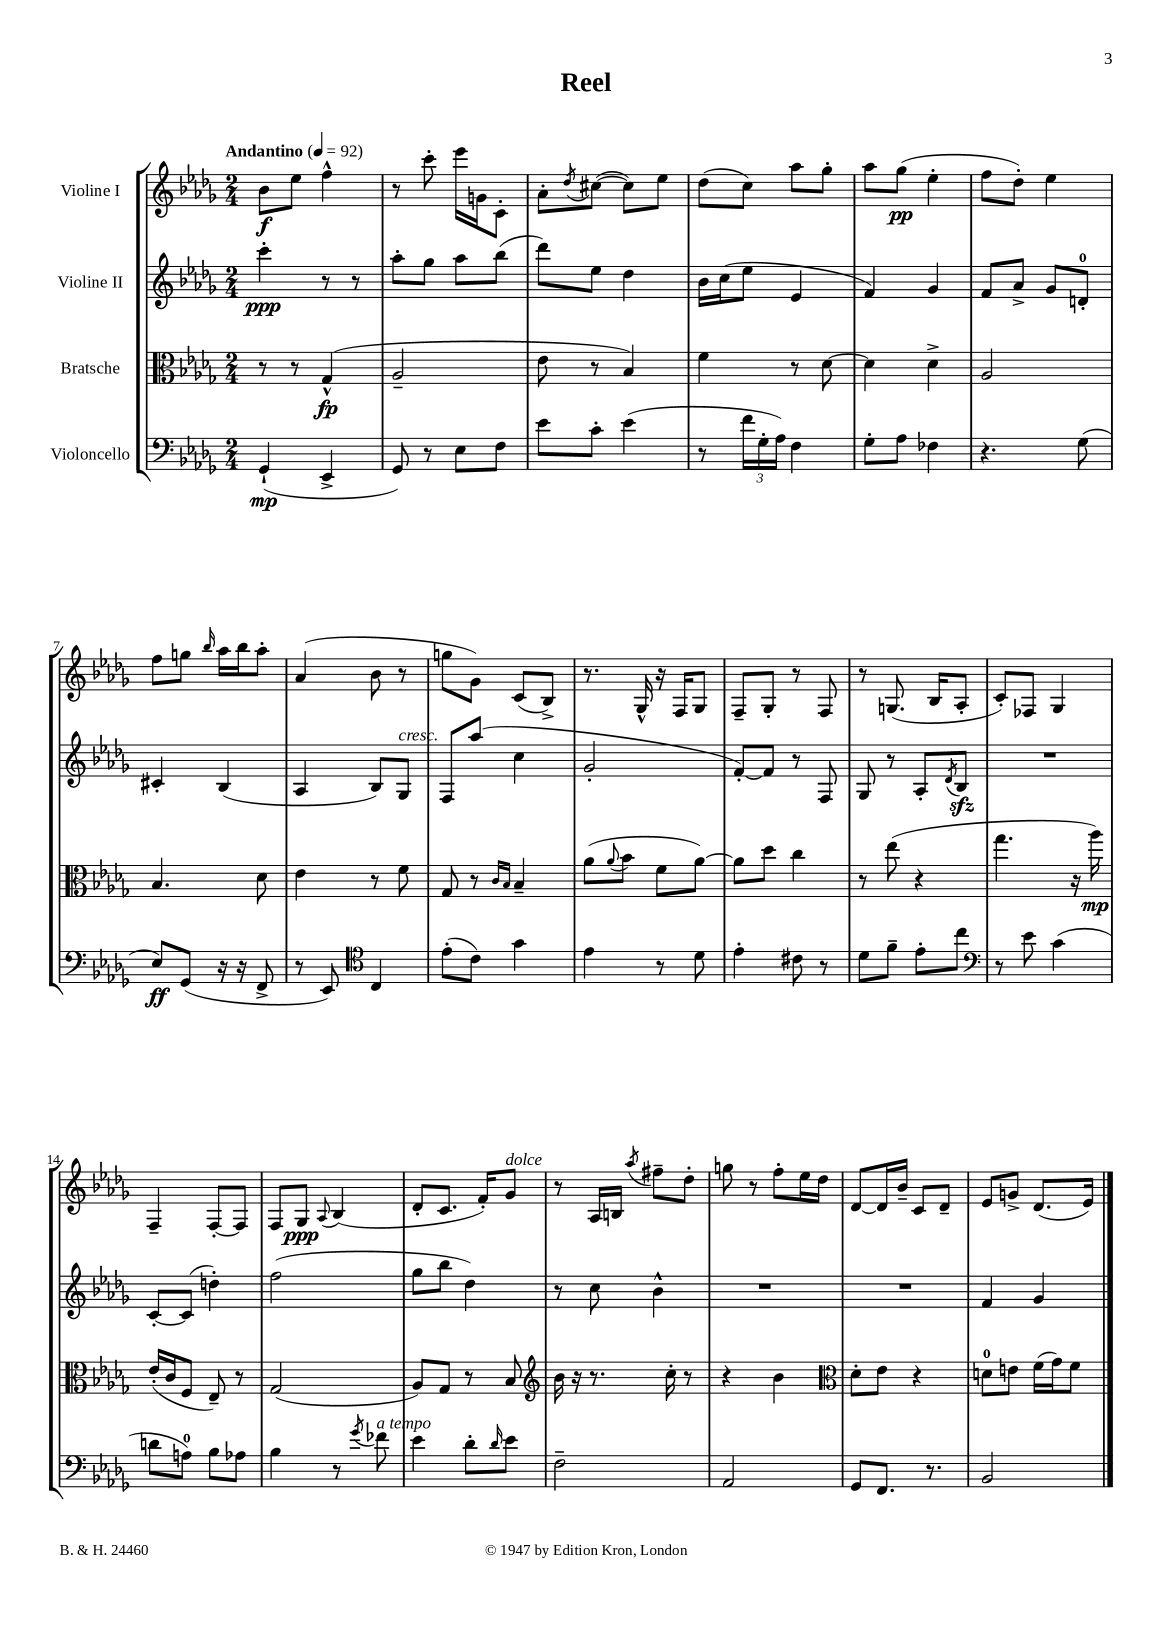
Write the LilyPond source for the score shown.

\header { title = "Reel" }
<<
\new StaffGroup <<
\new Staff = "s0" \with { instrumentName = "Violine I" } {
    \clef treble \key des \major \numericTimeSignature \time 2/4 \tempo "Andantino" 4 = 92
    bes'8\f ees''8 f''4-^ |
    r8 c'''8-. ees'''16 g'16 c'8-. |
    aes'8-. \acciaccatura { des''8 } cis''8~( cis''8) ees''8 |
    des''8( c''8) aes''8 ges''8-. |
    aes''8 ges''8\pp( ees''4-. |
    f''8 des''8-.) ees''4 |
    f''8 g''8 \grace { bes''16 } aes''16 bes''16 aes''8-. |
    aes'4( bes'8 r8 |
    g''8 ges'8) c'8( bes8->) |
    r8. ges16-^ r16 f16 ges8 |
    f8-- ges8-. r8 f8 |
    r8 g8.( bes16 aes8-. |
    c'8-.) fes8 ges4 |
    f4-- f8~-. f8 |
    f8 ges8\ppp \appoggiatura { aes8 } bes4( |
    des'8-. c'8. f'16-.) ges'8^\markup { \italic "dolce" } |
    r8 aes16 b16 \acciaccatura { aes''8 } fis''8-- des''8-. |
    g''8 r8 f''8-. ees''16 des''16 |
    des'8~ des'16 bes'16-- c'8 des'8-- |
    ees'8 g'8-> des'8.( ees'16) \bar "|." |
}
\new Staff = "s1" \with { instrumentName = "Violine II" } {
    \clef treble \key des \major \numericTimeSignature \time 2/4
    c'''4-.\ppp r8 r8 |
    aes''8-. ges''8 aes''8 bes''8( |
    des'''8) ees''8 des''4 |
    bes'16 c''16( ees''8 ees'4 |
    f'4) ges'4 |
    f'8 aes'8-> ges'8 d'8-0-. |
    cis'4-. bes4( |
    aes4 bes8) ges8^\markup { \italic "cresc." } |
    f8 aes''8( c''4 |
    ges'2-. |
    f'8~-.) f'8 r8 f8 |
    ges8 r8 aes8-. \acciaccatura { des'8 } bes8\sfz |
    R2 |
    c'8~-. c'8( d''4-.) |
    f''2( |
    ges''8 bes''8 des''4) |
    r8 c''8 bes'4-^ |
    R2 |
    R2 |
    f'4 ges'4 \bar "|." |
}
\new Staff = "s2" \with { instrumentName = "Bratsche" } {
    \clef alto \key des \major \numericTimeSignature \time 2/4
    r8 r8 ges4-^\fp( |
    aes2-- |
    ees'8 r8 bes4) |
    f'4 r8 des'8~ |
    des'4 des'4-> |
    aes2 |
    bes4. des'8 |
    ees'4 r8 f'8 |
    ges8 r8 \grace { c'16 bes16 } bes4-- |
    aes'8( \appoggiatura { aes'8 } bes'8 f'8 aes'8~) |
    aes'8 des''8 c''4 |
    r8 ees''8( r4 |
    ges''4. r16 aes''16\mp) |
    ees'16-.( c'16 f8 ees8--) r8 |
    ges2( |
    aes8) ges8 r8 bes8 |
    \clef treble bes'16 r16 r8. c''16-. r8 |
    r4 bes'4 |
    \clef alto des'8-. ees'8 r4 |
    d'8-0 e'8 f'16( ges'16) f'8 \bar "|." |
}
\new Staff = "s3" \with { instrumentName = "Violoncello" } {
    \clef bass \key des \major \numericTimeSignature \time 2/4
    ges,4-!\mp( ees,4-> |
    ges,8) r8 ees8 f8 |
    ees'8 c'8-. ees'4( |
    r8 \tuplet 3/2 { f'16 ges16-. aes16) } f4 |
    ges8-. aes8 fes4 |
    r4. ges8( |
    ees8\ff) ges,8( r16 r16 f,8-> |
    r8 ees,8) \clef tenor c4 |
    ees'8-.( c'8) ges'4 |
    ees'4 r8 des'8 |
    ees'4-. cis'8 r8 |
    des'8 f'8-- ees'8-. c''8 |
    \clef bass r8 ees'8 c'4( |
    d'8 a8-0) bes8 aes8 |
    bes4 r8 \acciaccatura { ges'8 } fes'8^\markup { \italic "a tempo" } |
    ees'4 des'8-. \grace { des'16 } ees'8 |
    f2-- |
    aes,2 |
    ges,8 f,8. r8. |
    bes,2 \bar "|." |
}
>>
>>
